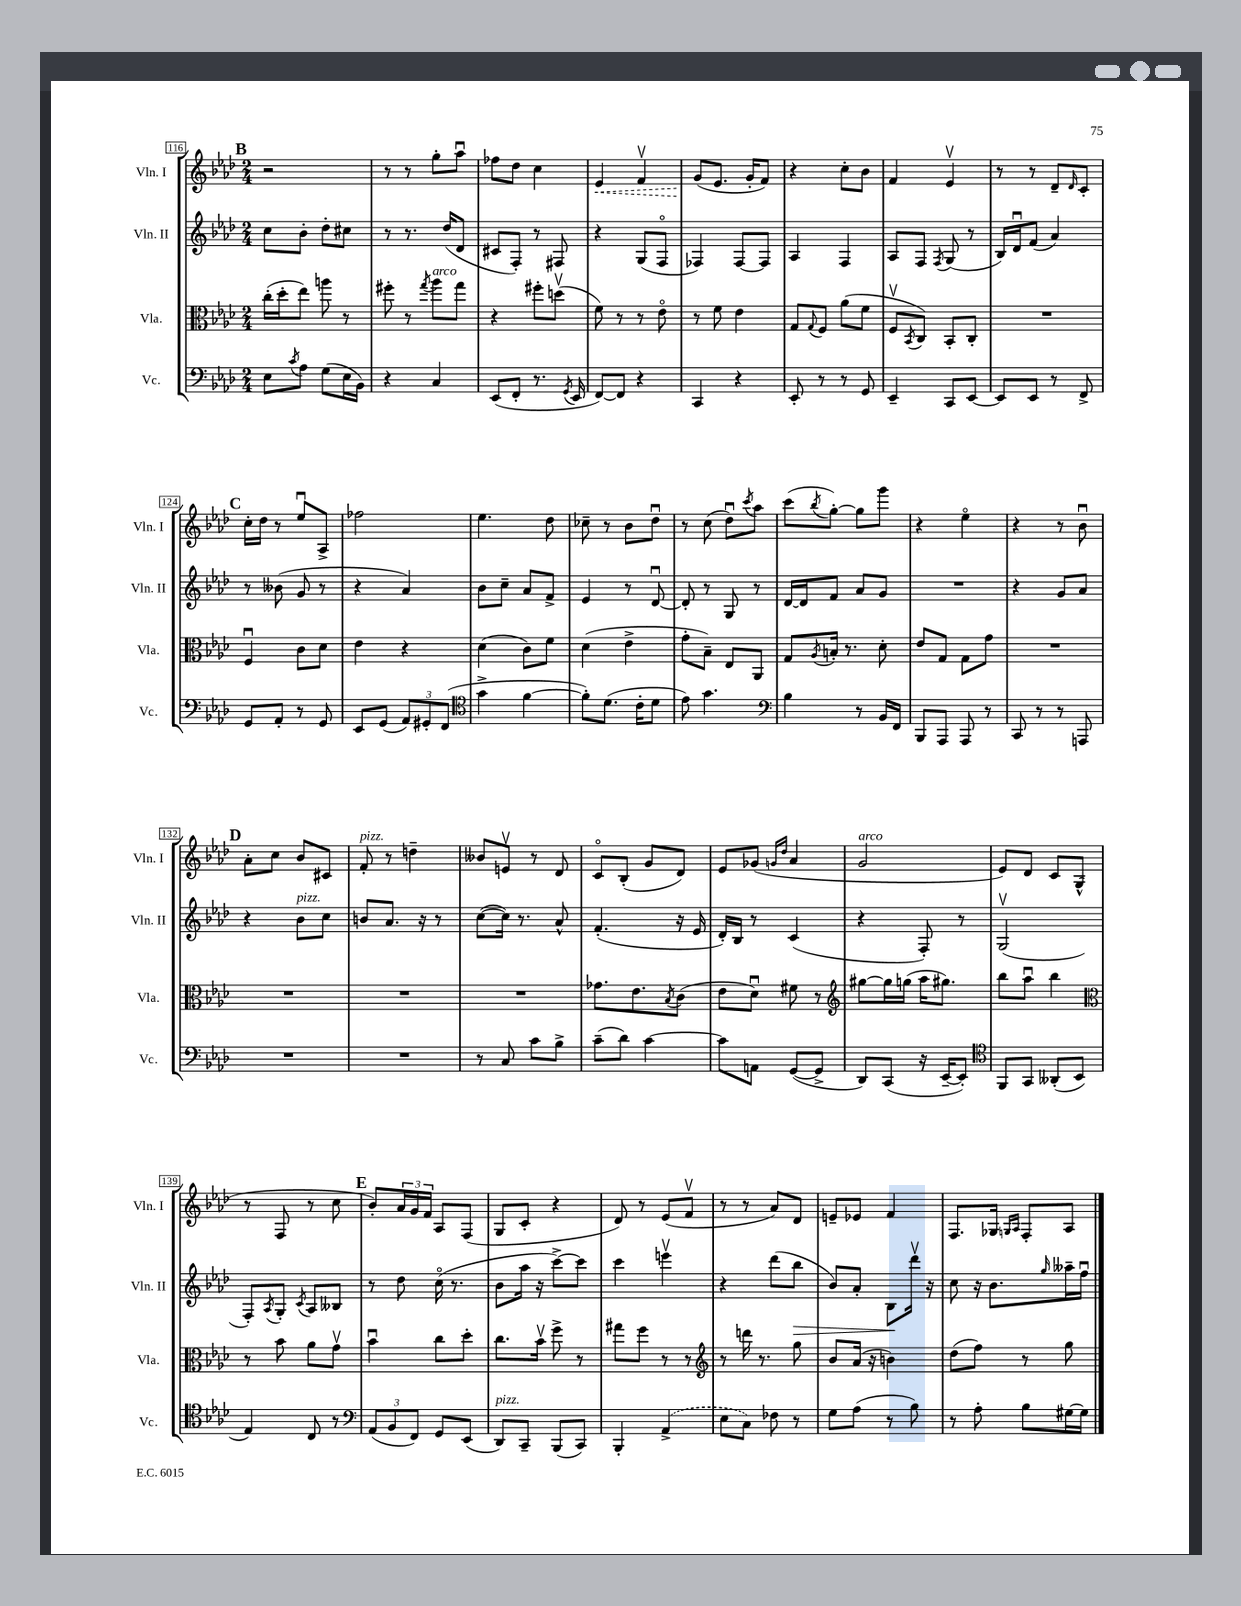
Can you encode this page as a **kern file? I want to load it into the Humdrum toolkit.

**kern	**kern	**kern	**kern
*staff4	*staff3	*staff2	*staff1
*clefF4	*clefC3	*clefG2	*clefG2
*k[b-e-a-d-]	*k[b-e-a-d-]	*k[b-e-a-d-]	*k[b-e-a-d-]
*M2/4	*M2/4	*M2/4	*M2/4
8E-\L	(16cc'\LL	8cc\L	2r
.	16dd-'\J	.	.
8qc/	.	.	.
8A-\J	8ee-\J)	8b-'\J	.
(8G\L	8aa\	8dd-'\L	.
16E-\L	8r	8cc#\J	.
16BB-\JJ)	.	.	.
=	=	=	=
4r	8ff#'\	8r	8r
.	8r	8.r	8r
.	8qgg/	.	.
4C/	8aa-\L	.	8gg'\L
.	.	(16dd-/LK	.
.	8gg\J	8d-/J	8aa-u\J
=	=	=	=
(8EE-/L	4r	8c#/L	8ff-\L
8FF'/J	.	8F'/J)	8dd-\J
8.r	8ff#'\L	8r	4cc\
.	(8ddv\J	8F#/	.
8qGG/	.	.	.
16EE-/	.	.	.
=	=	=	=
[8FF/L)	8f\)	4r	4e-/
8FF/]J	8r	.	.
4r	8r	(8G/L	4fv/
.	8e-o\	8Fo/J	.
=	=	=	=
4CC/	8r	4F-/)	(8g/L
.	8f\	.	8.e-/J
4r	4e-\	[8F-/L	.
.	.	.	16g'/LK
.	.	8F-/]J	8f/J)
=	=	=	=
8EE-'/	8G/L	4A-/	4r
.	8qqG/	.	.
8r	8F/J	.	.
8r	(8a-\L	4F/	8cc'\L
8GG/	8f\J	.	8b-\J
=	=	=	=
4EE-~/	8Fv/L	8A-/L	4f/
.	8qBB-/	.	.
.	8C/J)	8F/J	.
.	.	8qF/	.
8CC/L	8BB-'/L	(8G/	4e-v/
[8EE-/J	8C'/J	8r	.
=	=	=	=
8EE-/]L	2r	16B-/LL)	8r
.	.	16d-u/J	.
8EE-/J	.	(8f/J	8r
8r	.	4a-/)	8d-~/L
.	.	.	16qqd-/
8FF^/	.	.	8c'/J
=	=	=	=
8GG/L	4Fu/	8r	16cc'\LL
.	.	.	16dd-\JJ
8AA-'/J	.	(8b--\	8r
8r	8c\L	8g/	8ee-u/L
8GG/	8d-\J	8r	8A-^/J
=	=	=	=
8EE-/L	4e-\	4r	2ff-\
(8GG/J	.	.	.
12AA-/L)	4r	4a-/)	.
12GG#'/	.	.	.
(12FF/J	.	.	.
=	=	=	=
*clefC4	*	*	*
4g^\	(4d-\	8b-\L	4.ee-\
.	.	8cc~\J	.
[4f\	8c\L)	8a-/L	.
.	8f\J	8f^/J	8dd-\
=	=	=	=
8f'\]L)	(4d-\	4e-/	8cc-~\
(8.d-\J	.	.	8r
.	4e-^\	8r	8b-\L
16c'\LK	.	.	.
8d-\J	.	[8d-u/	8dd-u\J
=	=	=	=
8e-\)	8g'\L	8d-'/]	8r
4.g\	8B-~\J)	8r	(8cc\
.	8E-/L	8G/	8dd-u\L)
.	.	.	8qccc/
.	8AA-/J	8r	8aa-\J
=	=	=	=
*clefF4	*	*	*
4B-\	8G/L	[16d-/LL	(8ccc\L
.	.	16d-/]J	.
.	8qA-/	.	8qbb-/
.	16B'/Jk	8f/J	[8gg'\J)
.	8.r	.	.
8r	.	8a-/L	8gg\]L
16BB-/LL	8d-'\	8g/J	8ggg\J
16FF/JJ	.	.	.
=	=	=	=
8BBB-/L	8e-/L	2r	4r
8AAA-/J	8G/J	.	.
8AAA-/	8G\L	.	4ee-o\
8r	8g\J	.	.
=	=	=	=
8CC/	2r	4r	4r
8r	.	.	.
8r	.	8g/L	8r
8AAA/	.	8a-/J	8b-u\
=	=	=	=
2r	2r	4r	8a-'\L
.	.	.	8cc\J
.	.	8b-\L	8b-/L
.	.	8cc\J	8c#/J
=	=	=	=
2r	2r	8b/L	8f'/
.	.	8.a-/J	8r
.	.	.	4dd~\
.	.	16r	.
.	.	8r	.
=	=	=	=
8r	2r	([8cc\L	8b--/L
8C/	.	16cc\]Jk)	8ev/J
.	.	8.r	.
8c\L	.	.	8r
8B-^\J	.	8a-^^/	8d-/
=	=	=	=
(8c~\L	8.g-\L	(4.f'/	8co/L
8d-\J)	.	.	(8B-'/J
.	8.e-\	.	.
[4c\	.	.	8g/L
.	8qB-/	.	.
.	(8c\J	16r	8d-/J)
.	.	16e-/	.
=	=	=	=
8c\]L	8e-\L	16d-'/LL)	8e-/L
.	.	16B-/JJ	.
8AA\J	8d-u\J)	8r	(8g-/J
.	.	.	16qqg/LL
.	.	.	16qqdd-/JJ
([8GG/L	8f#\	(4c/	4a-/
8GG^/]J	8r	.	.
=	=	=	=
*	*clefG2	*	*
8DD-/L)	[8gg#\L	4r	2g/
(8CC/J	16gg#\]L	.	.
.	(16gg\JJ	.	.
16r	16aa-\LK	8F'/)	.
[16EE-~/LK	8.gg#\J)	.	.
8EE-'/]J)	.	8r	.
=	=	=	=
*clefC4	*	*	*
8FF/L	8bb-\L	(2Gv/	8e-/L)
8GG/J	8aa-u\J	.	8d-/J
(8AA--'/L	4bb-\	.	8c/L
8BB-/J	.	.	(8G^^/J
=	=	=	=
*	*clefC3	*	*
4E-/)	8r	8F'/L)	8r
.	.	8qA-/	.
.	8b-\	8G'/J	8F/
.	.	8qc/	.
8C/	8a-\L	8A-/L	8r
8r	8gv\J	8B--/J	8cc\
=	=	=	=
*clefF4	*	*	*
(12AA-/L	4b-u\	8r	8b-'/L)
12BB-/	.	.	.
.	.	8dd-\	24a-/L
12FF/J)	.	.	24g/
.	.	.	24f/JJ
8GG/L	8cc\L	(16cco\	8A-/L
.	.	8.r	.
(8EE-/J	8dd-'\J	.	(8F/J
=	=	=	=
8DD-/L)	8.cc\L	8b-\L	8G/L
8CC~/J	.	16aa-\Jk	8c'/J
.	16b-v\Jk	16r	.
(8BBB-/L	8ff^\	[8ccc^\L)	4r
8CC/J)	8r	8ccc\]J	.
=	=	=	=
4BBB-'/	8gg#\L	4ccc\	8d-/)
.	8ff\J	.	8r
(4AA-^/	8r	4eeev\	(8e-/L
.	8r	.	8fv/J
=	=	=	=
*	*clefG2	*	*
8E-\L	8r	4r	8r
8C\J)	16ddd\	.	8r
.	8.r	.	.
8F-\	.	(8ddd-\L	8a-/L)
8r	8gg\	8bb-\J	8d-/J
=	=	=	=
8G\L	8b-/L	8b-/L)	8e~/L
(8A-\J	(16a-/Jk	8a-'/J	8e-/J
.	16r	.	.
8r	4b\)	8B-\L	4f/
8B-\)	.	16ddd-v\Jk	.
.	.	16r	.
=	=	=	=
8r	(8dd-\L	8cc\	8.F/L
8A-'\	8ff\J)	16r	.
.	.	8.b-\L	16G-/Jk
.	.	.	16qqG/LL
.	.	.	16qqA-/JJ
8B-\L	8r	.	8F'/L
.	.	16qqgg/	.
[16G#\L	8gg\	16aa--~\L	8A-/J
16G#\]JJ	.	16ffu\JJ	.
==	==	==	==
*-	*-	*-	*-
